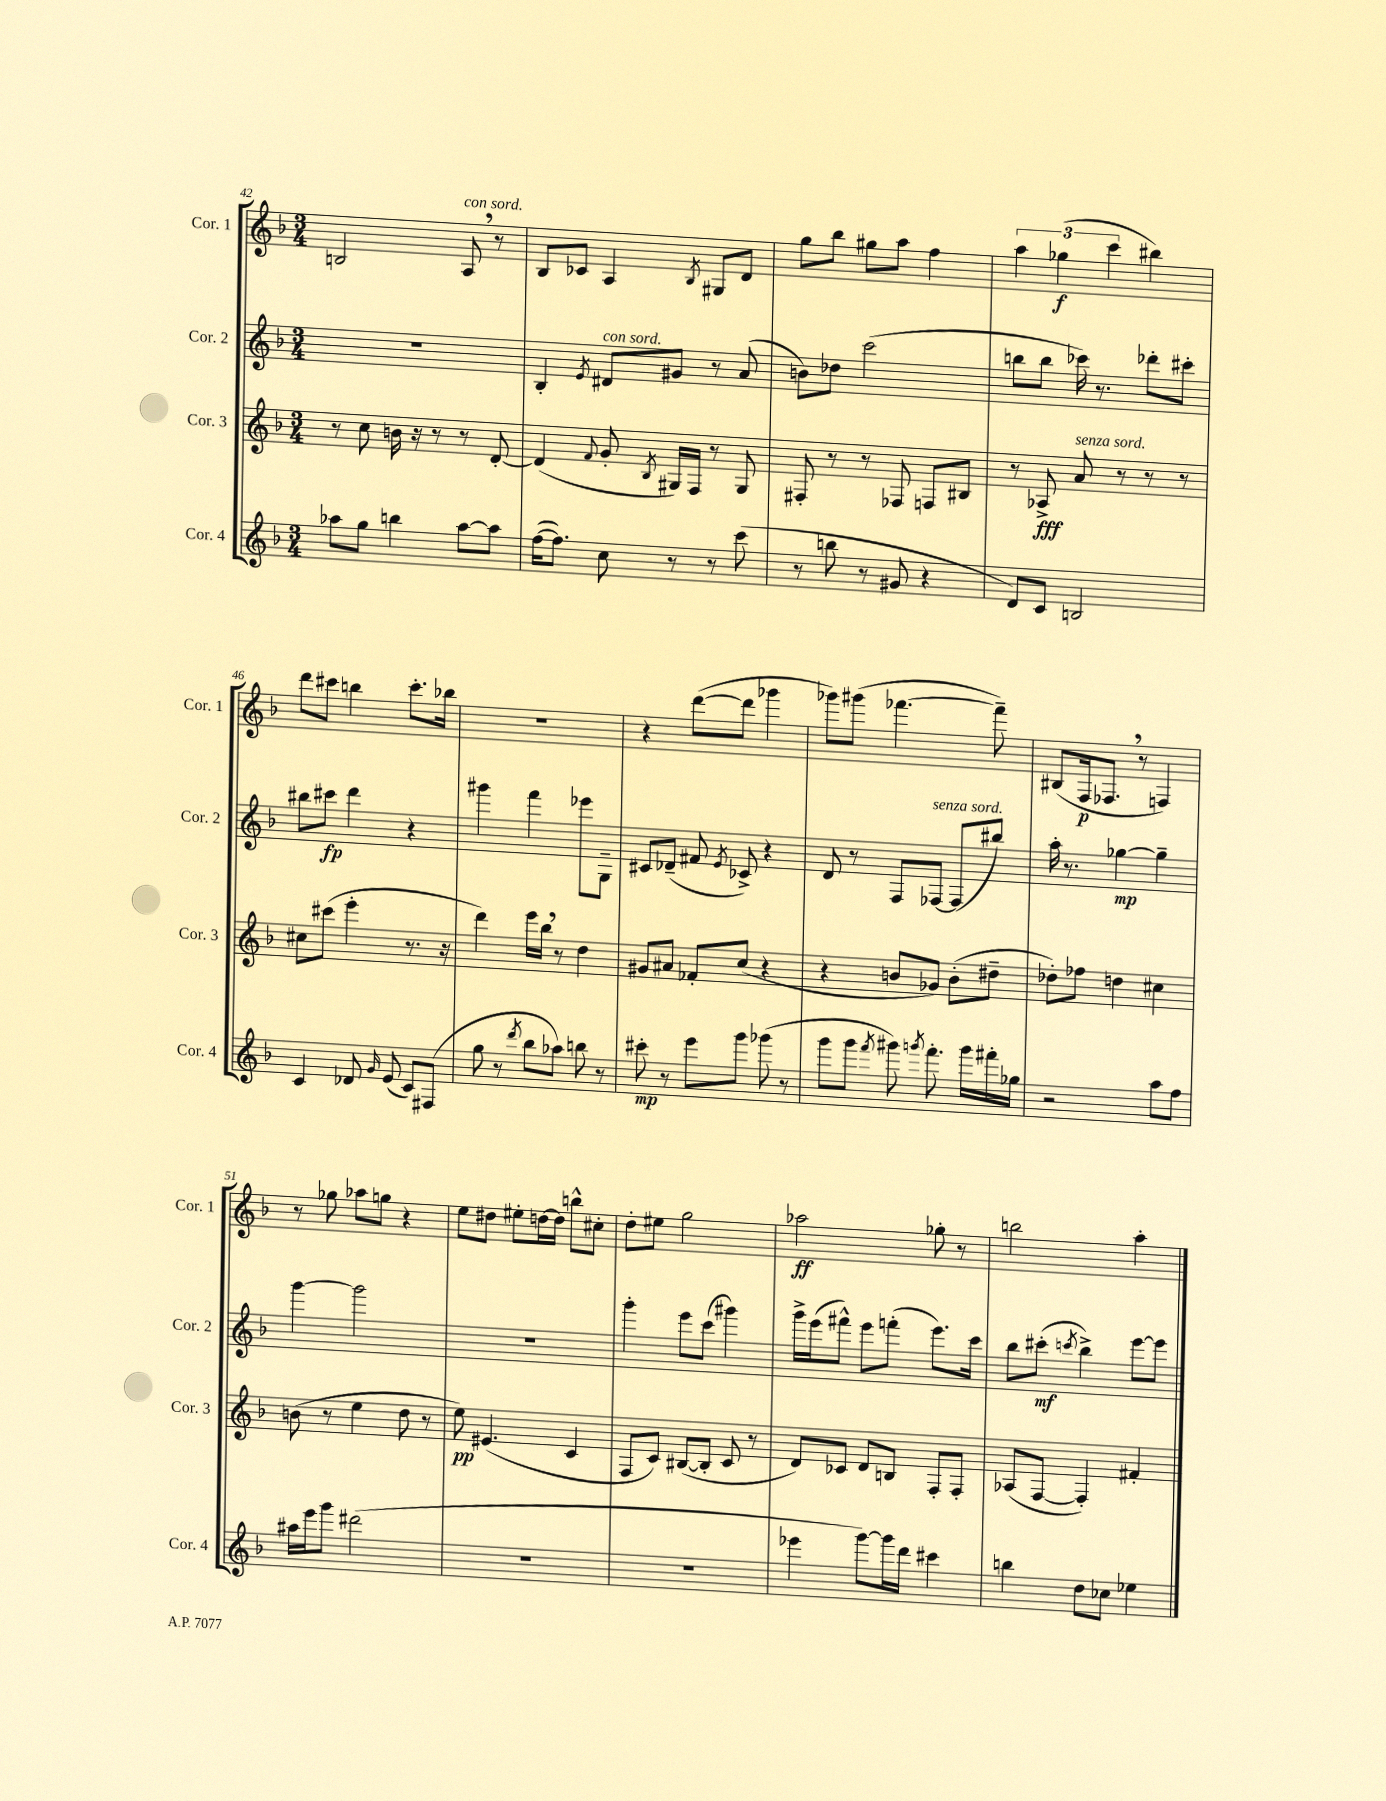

**kern	**kern	**kern	**kern
*staff4	*staff3	*staff2	*staff1
*clefG2	*clefG2	*clefG2	*clefG2
*k[b-]	*k[b-]	*k[b-]	*k[b-]
*M3/4	*M3/4	*M3/4	*M3/4
8aa-\L	8r	2.r	2B/
8gg\J	8cc\	.	.
4bb\	16b\	.	.
.	16r	.	.
.	8r	.	.
[8aa-\L	8r	.	8A/
8aa-\]J	[8d'/	.	8r
=	=	=	=
([16ff\LK	(4d/]	4B-'/	8B-/L
8.ff\]J)	.	.	.
.	.	.	8c-/J
.	8qqf/	8qe/	.
8cc\	8g'/	8d#/L	4A/
.	8qB-/	.	.
8r	16G#/LL)	8g#/J	.
.	16F/JJ	.	.
.	.	.	8qB-/
8r	8r	8r	8G#/L
(8ccc\	8G#/	(8a/	8d/J
=	=	=	=
8r	8F#'/	8b\L)	8gg\L
8bb\	8r	8dd-\J	8bb-\J
8r	8r	(2ccc\	8gg#\L
8g#/	8F-/	.	8aa\J
4r	8F/L	.	4ff\
.	8B#/J	.	.
=	=	=	=
8d/L)	8r	8bb\L	6aa\
8c/J	8A-^/	8bb\J	.
.	.	.	(6gg-\
2B/	8a/	16ccc-\)	.
.	.	8.r	.
.	.	.	6ccc\
.	8r	.	.
.	8r	8ddd-'\L	4bb#\)
.	8r	8ccc#'\J	.
=	=	=	=
4c/	8cc#\L	8bb#\L	8ddd\L
.	(8ccc#\J	8ccc#\J	8ccc#\J
8d-/	4eee'\	4ddd\	4bb\
16qqg/	.	.	.
(8e/	.	.	.
8c/L)	8.r	4r	8.ccc#'\L
(8F#/J	.	.	.
.	16r	.	16bb-\Jk
=	=	=	=
8gg\	4ddd\)	4ggg#\	2.r
8r	.	.	.
8qddd/	.	.	.
8bb-\L	16eee\LL	4fff\	.
.	16bb-\JJ	.	.
8aa-\J)	8r	.	.
8bb\	4dd\	8eee-\L	.
8r	.	8G~\J	.
=	=	=	=
8ccc#'\	8g#/L	8c#/L	4r
8r	8a#/J	(8d-~/J	.
8eee\L	8f-'/L	8f#/	([8ddd\L
.	.	8qe/	.
8ggg\J	(8cc/J	8c-^/)	8ddd\]J
(8ggg-\	4r	4r	4ggg-\
8r	.	.	.
=	=	=	=
8ggg\L	4r	8d/	8ggg-\L)
8ggg\J	.	8r	(8ggg#\J
8qfff/	.	.	.
8ggg#\)	8b/L	8F/L	[4.fff-\
8qggg/	.	.	.
8.fff'\	8g-/J)	[8F-/J	.
.	(8b'\L	(8F-/]L	.
16ggg\LL	.	.	.
16fff#'\	8dd#~\J	8bb#/J)	8fff-~\])
16gg-\JJ	.	.	.
=	=	=	=
2r	8dd-'\L)	16aa'\	(8B#/L
.	.	8.r	.
.	8ff-\J	.	16F/k
.	.	.	8.F-/J
.	4dd\	[4gg-\	.
.	.	.	8r
8aa\L	4cc#\	4gg-~\]	4F/)
8ff\J	.	.	.
=	=	=	=
16aa#\LL	(8b\	[4ggg\	8r
16eee\J	.	.	.
8ggg\J	8r	.	8gg-\
(2ddd#\	4ee\	2ggg\]	8aa-\L
.	.	.	8gg\J
.	8dd\	.	4r
.	8r	.	.
=	=	=	=
2.r	8ee\)	2.r	8ee\L
.	(4.e#/	.	8dd#\J
.	.	.	8ee#'\L
.	.	.	[16dd\L
.	.	.	16dd\]JJ
.	4c/	.	8bb^^\L
.	.	.	8cc#'\J
=	=	=	=
2.r	8F/L	4ggg'\	8dd'\L
.	8c/J)	.	8ee#\J
.	([8B#/L	8eee\L	2gg\
.	8B#'/]J	(8ccc\J	.
.	8c/	4ggg#\)	.
.	8r	.	.
=	=	=	=
4eee-\	8d/L)	16ggg^\LL	2aa-\
.	.	(16eee\J	.
.	8c-/J	8fff#^^\J)	.
[8ggg\L)	8d/L	8eee\L	.
16ggg\]L	8B/J	(8fff'\J	.
16ddd\JJ	.	.	.
4ccc#\	8F'/L	8.eee\L)	8gg-'\
.	8F'/J	.	8r
.	.	16ccc\Jk	.
=	=	=	=
4bb\	(8A-/L	8bb-\L	2bb\
.	[8F/J	(8ccc#'\J	.
.	.	8qccc/	.
8dd\L	4F'/])	4bb-^\)	.
8cc-\J	.	.	.
4ee-\	4f#'/	[8eee\L	4aa'\
.	.	8eee\]J	.
==	==	==	==
*-	*-	*-	*-
